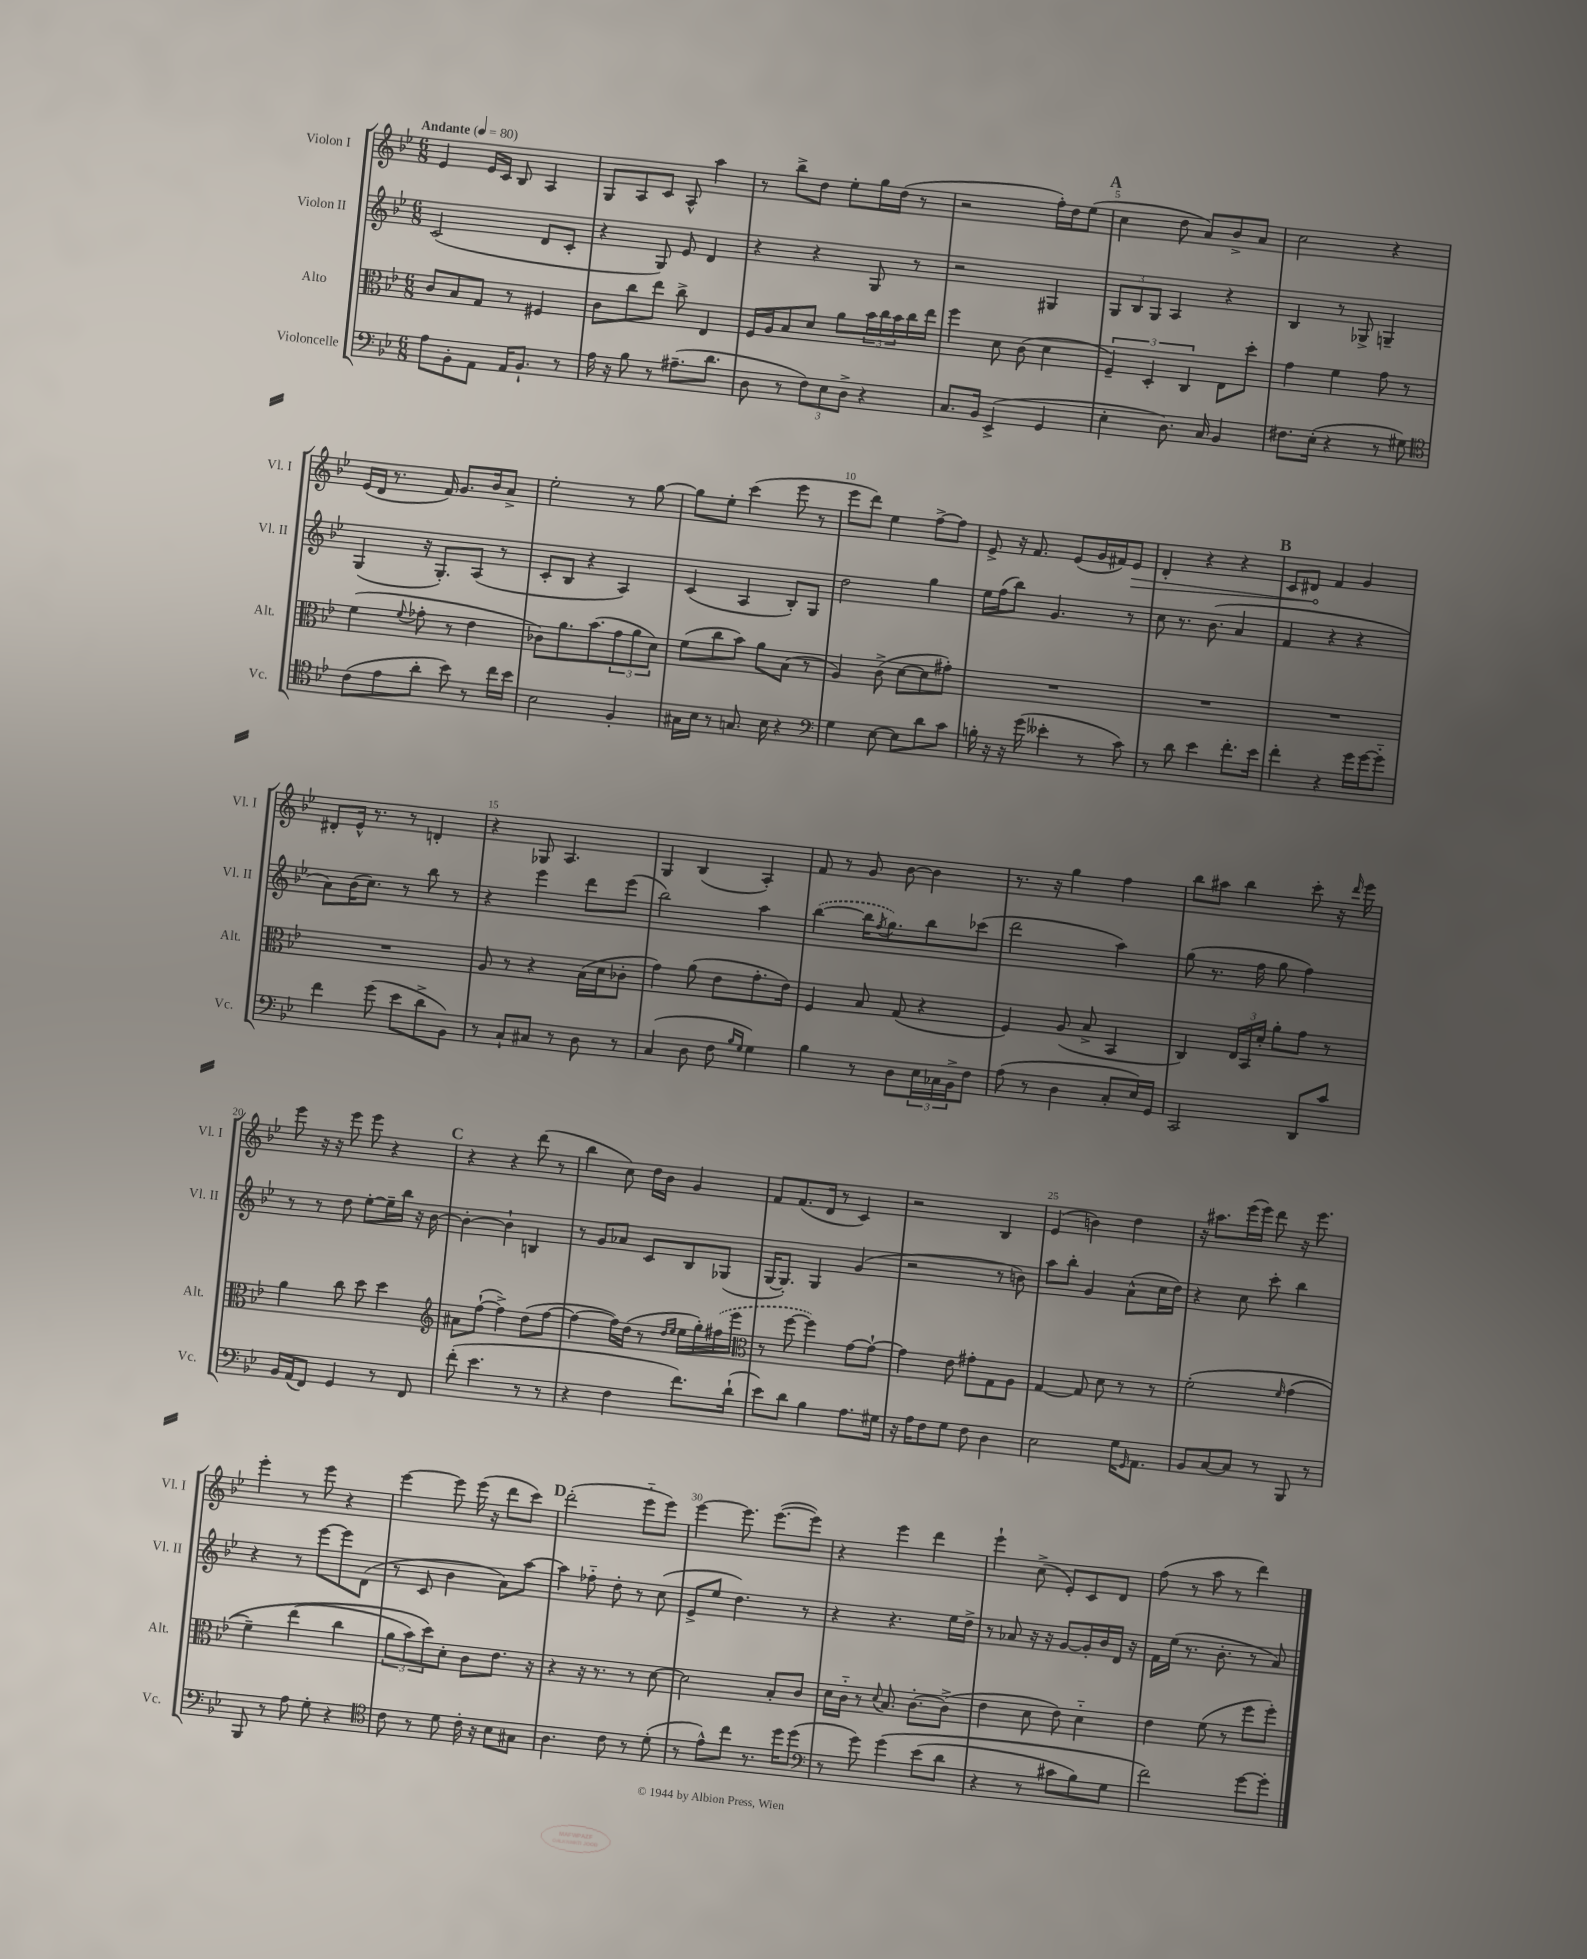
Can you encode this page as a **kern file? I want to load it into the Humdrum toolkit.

**kern	**kern	**kern	**kern
*staff4	*staff3	*staff2	*staff1
*clefF4	*clefC3	*clefG2	*clefG2
*k[b-e-]	*k[b-e-]	*k[b-e-]	*k[b-e-]
*M6/8	*M6/8	*M6/8	*M6/8
*MM80	*MM80	*MM80	*MM80
8A	8c	(2c	4e-
8BB-'	8B-	.	.
8AA	8G	.	16e-
.	.	.	16c
16AA	8r	.	8B-
8.BB-`	.	.	.
.	4F#	8d	4A
8r	.	8c'	.
=	=	=	=
16A	8c	4r	8G
16r	.	.	.
8B-	8cc	.	8A
8r	8ee-	8G)	8c
(8.A#~	8cc^	8e-	8A^^
.	4E-	4d	4aa
8.d	.	.	.
=	=	=	=
8D	16F	4r	8r
.	16A	.	.
8r	8B-	.	8bb-^
12F)	8d	4r	8dd
12E-	.	.	.
.	8a	.	8ee-'
12D^	.	.	.
4r	24b-	8G	16gg
.	24cc	.	.
.	.	.	(16dd
.	24b-	.	.
.	16cc	8r	8r
.	16ee-	.	.
=	=	=	=
8.C	4ff	2r	2r
16BB-	.	.	.
(4EE-^	8d	.	.
.	(8c	.	.
4GG	4d	4G#	16ff')
.	.	.	16dd
.	.	.	(8ee-
=	=	=	=
4E-'	6F~)	12G	4cc
.	.	12B-	.
.	6D'	12G	.
8.D)	.	4A	8dd
.	6C	.	.
.	.	.	8a)
16C	.	.	.
4BB-	8E-	4r	8b-^
.	8dd'	.	8a
=	=	=	=
8.F#	4g	4B-	2cc
(16E-'	.	.	.
4r	4f	8r	.
.	.	8G-^	.
8r	8g	4G~	4r
8G#)	8r	.	.
=	=	=	=
*clefC4	*	*	*
(8c	(4f	(4G	(16e-
.	.	.	16d
8e-	.	.	8.r
.	8qqf	.	.
8a'	8g-'	16r	.
.	.	8.G')	16f)
8b-)	8r	.	8.g
8r	4e-	(8A	.
.	.	.	16b-
16cc	.	8r	8a^
16b-	.	.	.
=	=	=	=
2B-	8c-)	8c'	2ee-'
.	8.a	8B-	.
.	.	4r	.
.	(8.b-	.	.
4F'	12g	4A)	8r
.	12a	.	.
.	.	.	[8gg
.	12d)	.	.
=	=	=	=
16G#	(8f	(4c	8gg]
16B-	.	.	.
8r	8cc	.	8ee-'
8.G	8b-)	4A	(4ccc
.	8a	.	.
16B-	.	.	.
4r	(8B-	8B-')	8eee-
.	8r	8G	8r
=	=	=	=
*clefF4	*	*	*
4G	4A)	2dd	8eee-
.	.	.	8ddd)
[8E-	(8c^	.	4ee-
8E-]	[8d	.	.
8d	8d]	4gg	[8ff^
8c	8g#')	.	8ff]
=	=	=	=
16B'	2.r	16ee-	8e-^
16r	.	(16ff	.
16r	.	8bb-)	16r
(16g	.	.	8.f
4e--'	.	4.g	.
.	.	.	(8e-
8r	.	.	16g
.	.	.	16f#)
8c)	.	8r	8e-
=	=	=	=
8r	2.r	8cc	4d'
8d	.	8.r	.
4e-	.	.	4r
.	.	(8.b-	.
8.f'	.	4a	4r
16e-	.	.	.
=	=	=	=
4f'	2.r	4f	8c
.	.	.	8d#
4r	.	4r	4f
16g	.	4r	4g
[16g	.	.	.
8g'~]	.	.	.
=	=	=	=
4f	2.r	8a)	8d#'
.	.	(16b-	16e-^^
.	.	8.cc)	8.r
(8g	.	.	.
8e-	.	8r	8r
8d^	.	8bb-	4d'
8BB-)	.	8r	.
=	=	=	=
8r	8A	4r	4r
8C`	8r	.	.
8C#	4r	4eee-	8G-
8r	.	.	4.A
8D	(16B-	8ddd	.
.	16d	.	.
8r	8c-'	(8eee-	.
=	=	=	=
(4C	4g)	2bb-)	4G
8D	(8a	.	(4B-
8F	8e-	.	.
16qqB-	.	.	.
16qqG	.	.	.
4G)	8.g'	4aa	4A')
.	16e-)	.	.
=	=	=	=
4B-	4F	([4bb-	8f
.	.	.	8r
8r	8B-	16bb-]	8g
.	.	8qff	.
.	.	8.gg)	.
8D	(8G	.	[8b-
24E-	4r	8bb-	4b-]
24C-	.	.	.
24BB-^	.	.	.
8F	.	(8ccc-	.
=	=	=	=
(8A	4F)	2ddd	8.r
8r	.	.	.
.	.	.	16r
4D	(8A	.	4gg
.	8B-^	.	.
8C'	4BB-	4aa)	4ff
16E-)	.	.	.
16GG	.	.	.
=	=	=	=
2CC	4C)	(8gg	8bb-
.	.	8.r	8aa#
.	24E-	.	4bb-
.	24BB-	.	.
.	.	16ff	.
.	24d'	.	.
.	8a'	8gg	.
8DD	8g	4ff)	8ccc'
8c	8r	.	16r
.	.	.	16qqddd
.	.	.	16eee-
=	=	=	=
16BB-	4a	8r	8eee-
(16AA	.	.	.
8FF)	.	8r	16r
.	.	.	16r
4GG	8cc	8dd	8eee-
.	8dd	[8ee-'	8eee-
8r	4dd	16ee-~]	4r
.	.	16bb-	.
8FF	.	16r	.
.	.	[16b-	.
=	=	=	=
*	*clefG2	*	*
(8f'	8a#	4b-'_	4r
4.e-	([8ff`	.	.
.	4ff^])	4b-`]	4r
8r	(8dd	4B	(8ddd
8r	[8ff	.	8r
=	=	=	=
4r	4ff_	8r	4bb-
.	.	8g	.
4F	16ff])	8a-	8cc)
.	(16dd	.	.
.	8r	8c	16dd
.	.	.	16b-
.	16qqdd	.	.
.	16qqee-	.	.
8.f)	16ee-	8B-	4g
.	16gg')	.	.
.	(16ff#	(8G-	.
(16d`	16eee-	.	.
=	=	=	=
*	*clefC3	*	*
8e-)	8r	[16G	8f
.	.	8.G'])	.
8d	[8ff	.	(8.f
4B-	4ff])	4G	.
.	.	.	16d
.	.	.	8r
8.A	[8g	(4g	4c)
.	8g`_	.	.
16G#	.	.	.
=	=	=	=
16r	4g]	2r	2r
16A	.	.	.
8F	.	.	.
8G	8e-	.	.
8F	8g#'	.	.
4D	8G	8r	4B-
.	8A	8b)	.
=	=	=	=
2E-	[4G	8aa	(4e-
.	.	8bb-'	.
.	8G]	4g	4b)
.	8d	.	.
16G	8r	(8a^^	4dd
16qqGG	.	.	.
8.AA	.	.	.
.	8r	16cc	.
.	.	16dd)	.
=	=	=	=
8BB-	(2f'	4r	16r
.	.	.	8.aa#
[8C	.	.	.
8C]	.	8cc	(16eee-
.	.	.	16eee-)
8r	.	8ccc'	8ddd
.	16qqf	.	.
8BBB-	&(4g	4bb-	16r
.	.	.	8.eee-
8r	.	.	.
=	=	=	=
8BBB-	4f~)	4r	4eee-'
8r	.	.	.
8A	(4ee-	8r	8r
8G'	.	[8eee-	8eee-
4r	4cc	8eee-]	4r
.	.	(8d	.
=	=	=	=
*clefC4	*	*	*
8c	12a	8r	[4eee-
.	12b-)	.	.
8r	.	8c	.
.	12dd&)	.	.
8d	8d'	4b-	8eee-]
16c'	8c	.	(16eee-
16r	.	.	16r
8B-	8.e-	8a)	8ddd
8G#	.	[8aa	8ccc)
.	16r	.	.
=	=	=	=
4.A	4r	4aa]	(2ddd'
.	16r	8ff-'~	.
.	8.r	.	.
8c	.	8dd'	.
8r	8r	8r	8eee-'~
(8d'	[8d	(8cc	8eee-)
=	=	=	=
8r	2d]	8e-^	[4eee-
8e-^^)	.	8ee-	.
8cc	.	4.dd)	8.eee-]
8.r	.	.	.
.	.	.	([8.eee-
.	8B-'	.	.
16dd	.	.	.
(8dd	8c	8r	8eee-])
=	=	=	=
*clefF4	*	*	*
8r	16d	4r	4r
.	16c'~	.	.
8g)	8r	.	.
.	8qqd	.	.
&(4g	8.B-	4.r	4eee-
.	[8.c'	.	.
(8e-	.	.	4ddd
8d	(8c^]	16ee-	.
.	.	16dd^	.
=	=	=	=
4r	4e-	8r	4eee-`
.	.	8a-	.
8r	8d	16r	(8cc^
.	.	16r	.
8c#	8e-)	[8g	8e-')
8B-)	4d'~	16g']	8c
.	.	16b-	.
8G	.	16d	8d
.	.	16r	.
=	=	=	=
2f&)	4e-	16f	(8ff
.	.	(16ee-	.
.	.	8.r	8r
.	(8f	.	8aa
.	.	8.b-'	.
.	8r	.	8r
[8g	8ff	8r	4ddd)
8g']	8ff')	8a)	.
==	==	==	==
*-	*-	*-	*-
